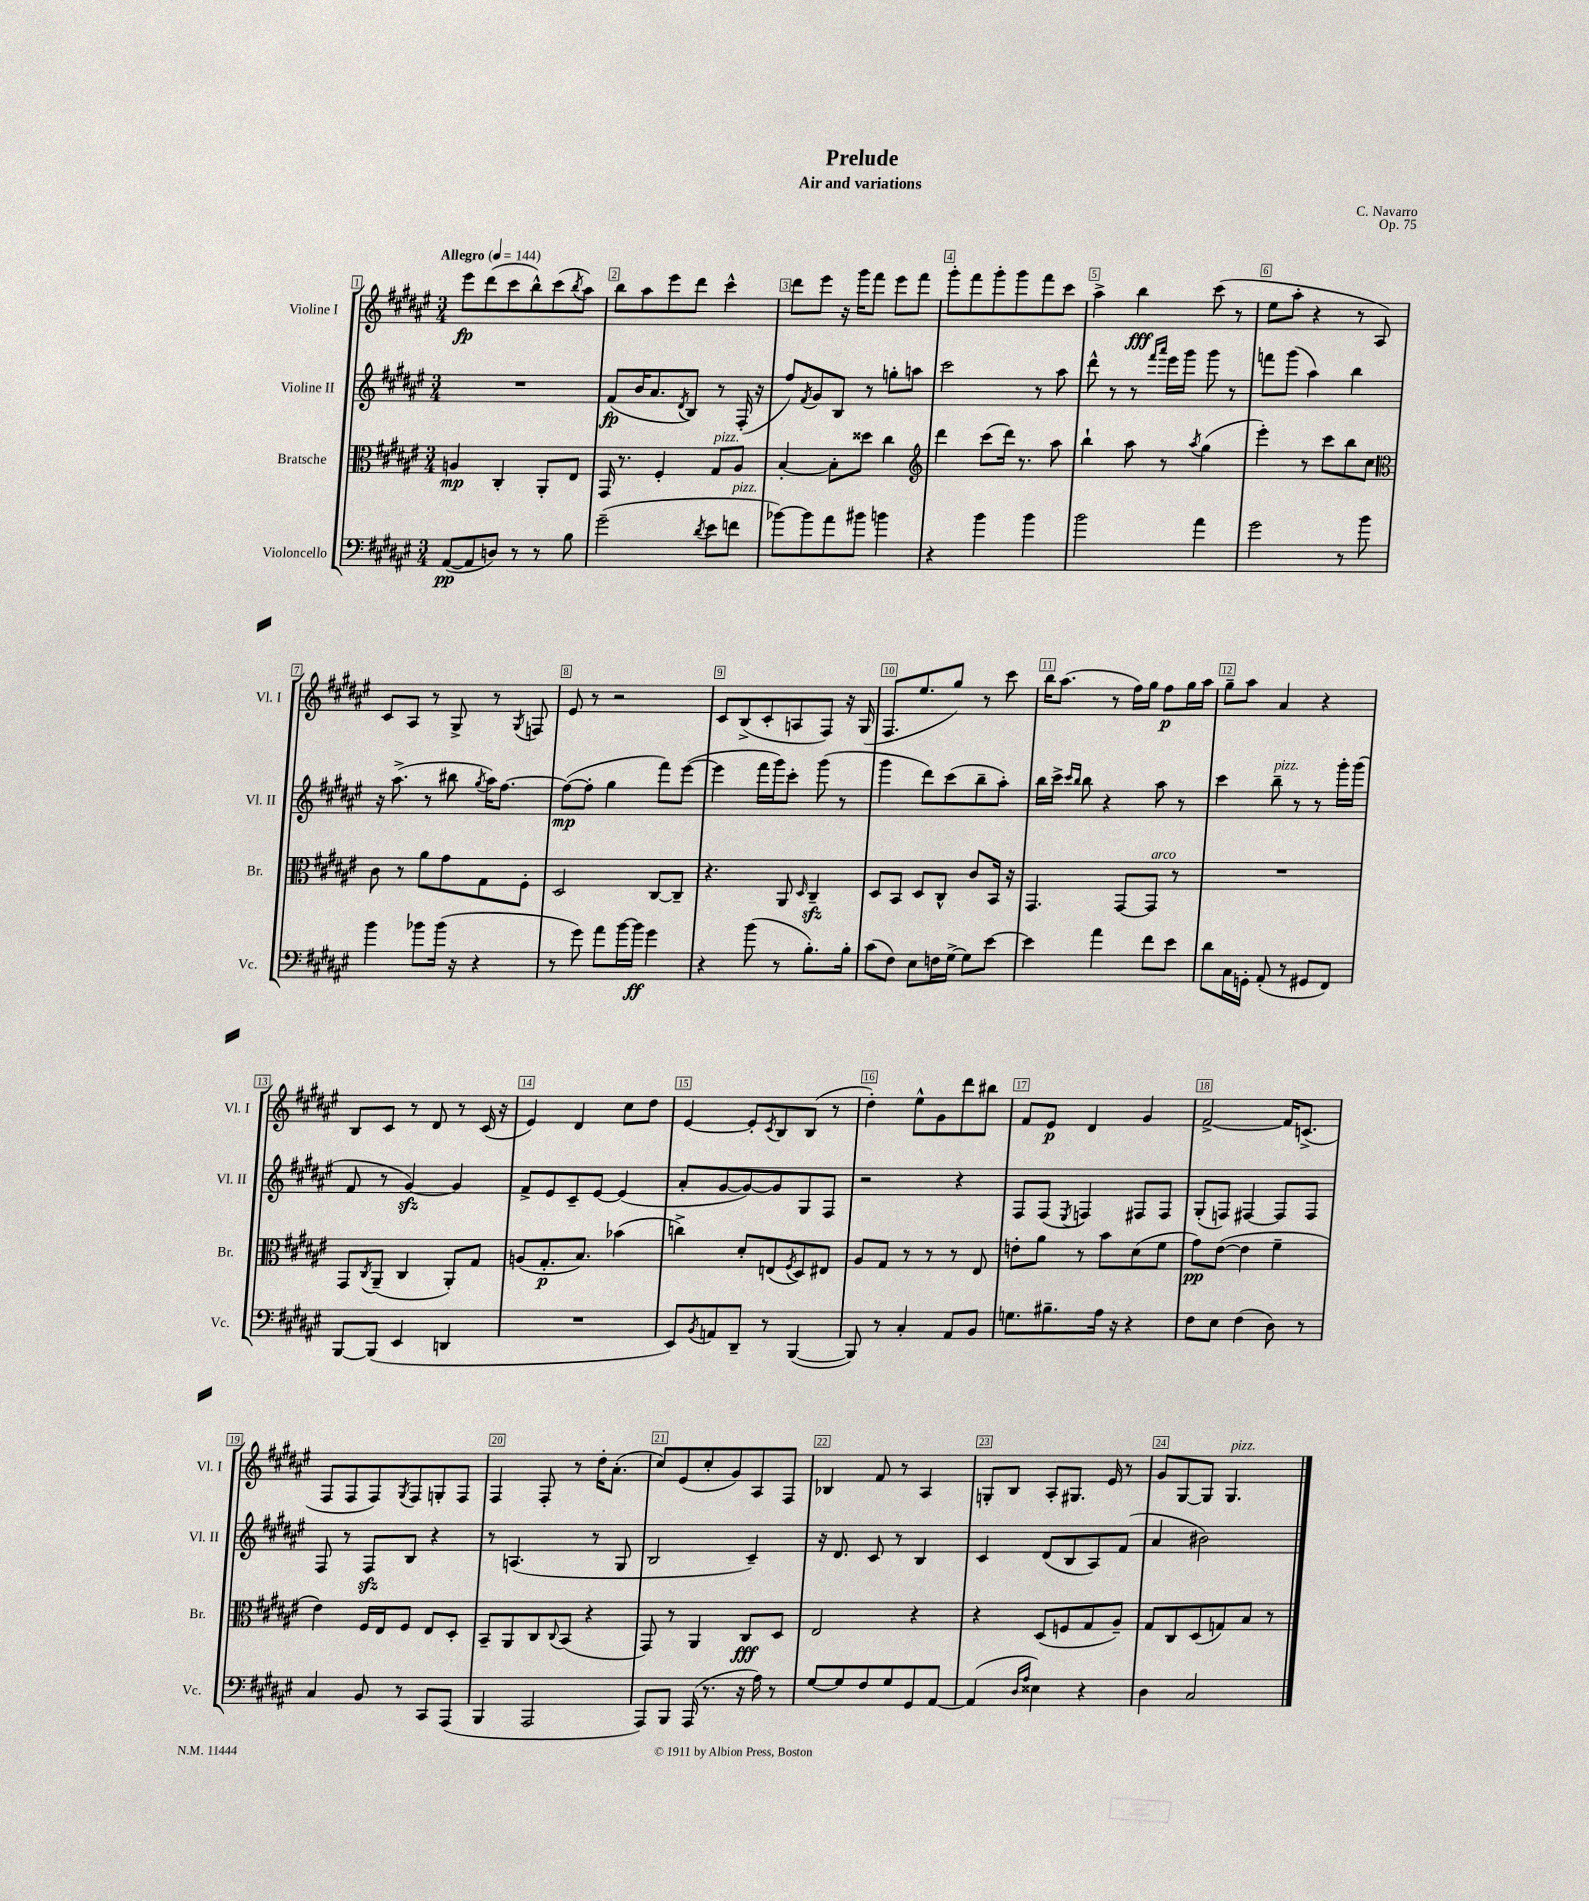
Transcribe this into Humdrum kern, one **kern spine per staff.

**kern	**kern	**kern	**kern
*staff4	*staff3	*staff2	*staff1
*clefF4	*clefC3	*clefG2	*clefG2
*k[f#c#g#d#a#e#]	*k[f#c#g#d#a#e#]	*k[f#c#g#d#a#e#]	*k[f#c#g#d#a#e#]
*M3/4	*M3/4	*M3/4	*M3/4
*MM144	*MM144	*MM144	*MM144
([8AA#/L	4A/	2.r	8eee#\L
8AA#/]	.	.	(8ddd#\
8D/J)	4C#'/	.	8ccc#\
8r	.	.	8bb^^\)
8r	8AA#'/L	.	(8ccc#\
.	.	.	8qbb/
8B\	8E#/J	.	8aa#\J)
=	=	=	=
(2g#~\	16GG#/	(8f#/L	8bb\L
.	8.r	.	.
.	.	16b/K	8aa#\
.	.	8.a#/	.
.	4F#'/	.	8eee#\
.	.	8qd#/	.
.	.	8B/J)	8ddd#\J
8qd#/	.	.	.
8e#\L	8G#/L	8r	4ccc#^^\
8f\J	8A#/J	(16F#'/	.
.	.	16r	.
=	=	=	=
[8b-\L)	[4B'/	8ff#/L)	8ddd#\L
.	.	8qf#/	.
8b-\]	.	8g#/	8eee#\J
8a#\	8B'\]L	8B/J	16r
.	.	.	16ggg#\LK
8b#\J	8dd##\J	8r	8fff#\J
4b\	4cc#\	8gg'\L	8eee#\L
.	.	8aa\J	8fff#\J
=	=	=	=
*	*clefG2	*	*
4r	4ddd#\	2ccc#\	8ggg#'\L
.	.	.	8fff#\
4b\	(8ccc#\L	.	8ggg#'\
.	16ddd#\Jk)	.	8ggg#\
.	8.r	.	.
4b\	.	8r	8fff#\
.	8aa#\	8aa#\	8ccc#\J
=	=	=	=
2b\	4bb`\	8ddd#^^\	4aa#^\
.	.	8r	.
.	8aa#\	8r	4bb\
.	.	16qqfff#/LL	.
.	.	16qqaaa#/JJ	.
.	8r	16eee#\LL	.
.	.	16ggg#\JJ	.
.	8qaa#/	.	.
4a#\	(4gg#\	8ggg#\	(8ccc#\
.	.	8r	8r
=	=	=	=
2g#\	4eee#'\)	8fff\L	8ee#\L
.	.	(8ggg#\J	8aa#'\J
.	8r	4aa#\)	4r
.	8ccc#\L	.	.
8r	8bb\	4bb\	8r
8b\	8cc#\J	.	8A#/)
=	=	=	=
*	*clefC3	*	*
4b\	8c#\	16r	8c#/L
.	.	(8.aa#^\	.
.	8r	.	8A#/J
8b-\L	8a#\L	8r	8r
(16b-\Jk	8g#\	8bb#\	8G#^/
16r	.	.	.
.	.	8qgg#/	.
4r	8G#\	16aa#\LK)	8r
.	.	[8.ff#\J	.
.	.	.	8qG#/
.	8F#'\J	.	8F/
=	=	=	=
8r	2D#/	(8ff#\_L	8e#/
8g#\)	.	8ff#'\]J	8r
8a#\L	.	4gg#\	2r
[16b\L	.	.	.
16b\]JJ	.	.	.
4g#\	[8C#/L	8fff#\L)	.
.	8C#~/]J	([8eee#\J	.
=	=	=	=
4r	4.r	4eee#\]	8c#/L
.	.	.	(8B^/
(8b\	.	16fff#\LL	8c#'/
.	.	16ggg#\J)	.
8r	8AA#/	8ccc#'\J	8A/
.	16qqD#/	.	.
8.B'\L)	4C#~/	(8ggg#\	8F#/J)
.	.	8r	16r
16B'\Jk	.	.	(16G#/
=	=	=	=
(8c#\L	8D#/L	4ggg#\	8.F#/L
8F#\J)	8BB/J	.	.
.	.	.	8.ee#/
8E#\L	8D#/L	8ddd#\L)	.
16F\L	8C#^^/J	(8ccc#\	8gg#/J)
[16G#^\JJ	.	.	.
8G#\]L	8c#/L	8bb~\	8r
[8e#\J	16BB/Jk	8aa#'\J)	8ccc#\
.	16r	.	.
=	=	=	=
4e#\]	4.GG#/	16bb\LL	16bb\LK
.	.	16ccc#^\JJ	(8.aa#\J
.	.	16qqccc#/LL	.
.	.	16qqbb/JJ	.
.	.	8bb\	.
4a#\	.	4r	8r
.	[8GG#/L	.	16ff#\LL)
.	.	.	16gg#\JJ
8f#\L	8GG#/]J	8aa#\	8ff#\L
8e#\J	8r	8r	16gg#\L
.	.	.	16aa#\JJ
=	=	=	=
8d#\L	2.r	4ccc#\	8gg#~\L
16C#\L	.	.	8aa#\J
16GG'\JJ	.	.	.
(8AA#'/	.	8bb~\	4a#/
8r	.	8r	.
8GG#/L	.	8r	4r
8FF#/J)	.	16ggg#'\LL	.
.	.	(16ggg#\JJ	.
=	=	=	=
[8BBB/L	8GG#/L	8f#/	8B/L
.	8qC#/	.	.
(8BBB/]J	(8AA#~/J	8r	8c#/J
4EE#/	4C#/	[4g#/)	8r
.	.	.	8d#/
4DD/	8AA#'/L)	4g#/]	8r
.	8G#/J	.	(16c#/
.	.	.	16r
=	=	=	=
2.r	(8A/L	8f#^/L	4e#/)
.	8.G#'/	8e#/	.
.	.	8c#~/	4d#/
.	8.B/J)	.	.
.	.	[8e#/J	.
.	(4b-\	(4e#/]	8cc#\L
.	.	.	8dd#\J
=	=	=	=
8EE#/L)	4cc^\)	8a#'/L	[4e#/
8qBB/	.	.	.
8AA/	.	[8g#/	.
8DD#~/J	8d#'/L	8g#/_)	8e#'/]L
.	.	.	8qc#/
8r	(8E/	8g#/]	8B/
.	8qF#/	.	.
([4BBB/	8D#/)	8G#/	(8B/J
.	8E#/J	8F#/J	8r
=	=	=	=
8BBB/])	8A#/L	2r	4dd#'\)
8r	8G#/J	.	.
4C#'/	8r	.	8ee#^^\L
.	8r	.	8g#\
8AA#/L	8r	4r	8ddd#\
8BB/J	8E#/	.	8bb#\J
=	=	=	=
8.G\L	8e'\L	8F#/L	8f#/L
.	8a#\J	(8F#/J	8e#/J
8.B#~\	.	.	.
.	.	8qE#/	.
.	8r	4F/)	4d#/
16A#\Jk	8b\L	.	.
16r	.	.	.
4r	(8d#\	8F#/L	4g#/
.	8f#\J	8F#/J	.
=	=	=	=
8F#\L	8g#\L)	(8G#'/L	[2f#^/
8E#\J	([8e#\J	8F/J)	.
(4F#\	4e#\]	[4F#/	.
8D#\)	4f#~\	8F#/]L	16f#/]LK
.	.	.	(8.c^/J
8r	.	8F#/J	.
=	=	=	=
4C#/	4e#\)	8F#/	8F#/L
.	.	8r	8F#/
8BB/	16F#/LL	8F#/L	8F#/)
.	16E#/J	.	.
.	.	.	8qG#/
8r	8F#/J	8B/J	8F#/
8CC#/L	8E#/L	4r	8G'/
(8AAA#/J	8D#'/J	.	8F#/J
=	=	=	=
4BBB/	8BB~/L	8r	4F#/
.	8AA#/	(4.A/	.
2AAA#/	8C#/	.	8F#'/
.	8qqC#/	.	.
.	(8BB/J	.	8r
.	4r	8r	16dd#'\LK
.	.	.	(8.a#'\J
.	.	8G#/	.
=	=	=	=
8AAA#/L)	8GG#/)	2B/	8cc#/L)
8BBB/J	8r	.	(8e#/
(16AAA#/	4AA#/	.	8cc#'/
8.r	.	.	.
.	.	.	8g#/)
16r	8C#/L	4c#~/)	8A#/
16A#\)	.	.	.
8r	8D#/J	.	8F#/J
=	=	=	=
[8G#/L	2E#/	16r	4B-/
.	.	8.d#/	.
8G#/]	.	.	.
8F#/	.	8c#/	8f#/
8G#/	.	8r	8r
8GG#/	4r	4B/	4A#/
[8AA#/J	.	.	.
=	=	=	=
(4AA#/]	4r	4c#/	8G'/L
.	.	.	8B/J
16qqD#/LL	.	.	.
16qqA#/JJ	.	.	.
4E##\)	(8D#/L	(8d#/L	8A#'/L
.	8F/	8B/	8.G#/J
4r	8G#/	8A#/)	.
.	.	.	16e#/
.	8A#~/J)	(8f#/J	8r
=	=	=	=
4D#\	8G#/L	4a#/	8g#/L
.	8C#/	.	[8G#/
2C#/	(8D#/	2b#\)	8G#/]J
.	8G/)	.	4.G#/
.	8B/J	.	.
.	8r	.	.
==	==	==	==
*-	*-	*-	*-
